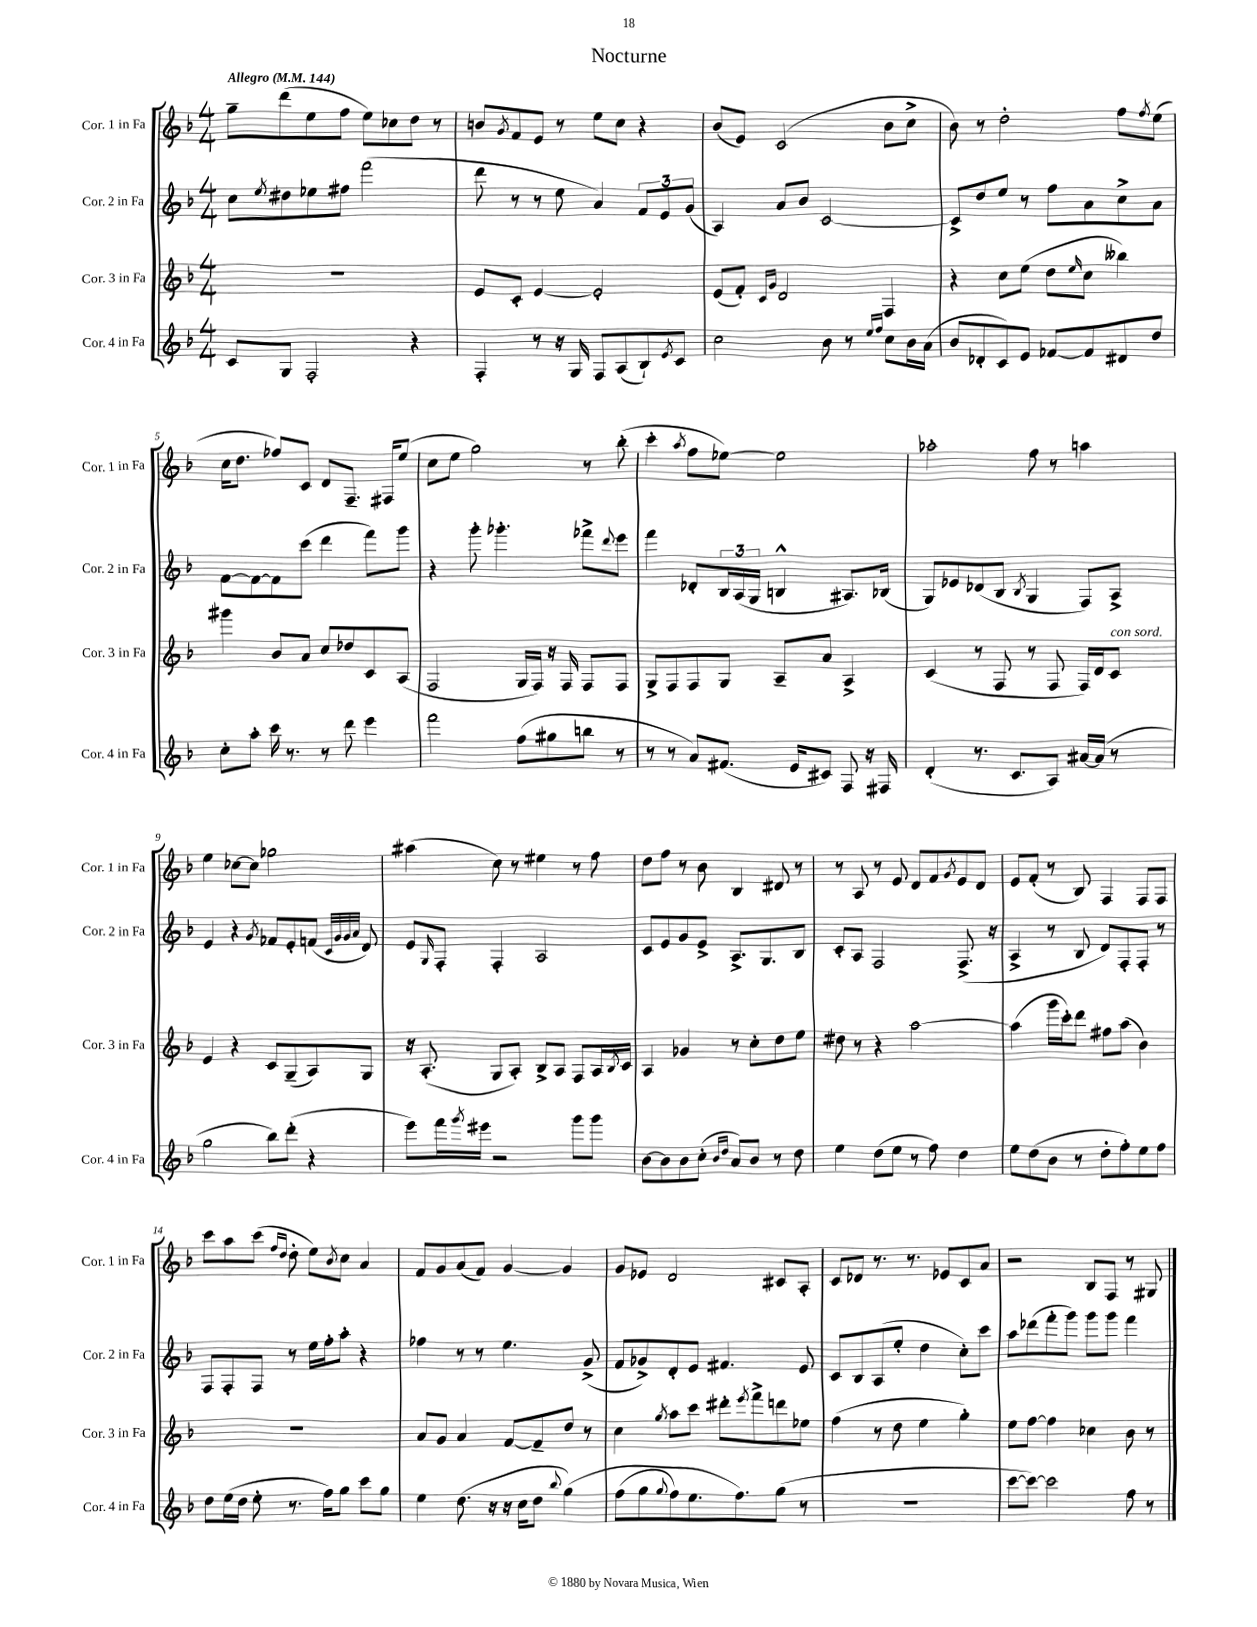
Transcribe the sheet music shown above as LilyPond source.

\header { title = "Nocturne" }
<<
\new StaffGroup <<
\new Staff = "s0" \with { instrumentName = "Cor. 1 in Fa" shortInstrumentName = "Cor. 1 in Fa" } {
    \clef treble \key f \major \numericTimeSignature \time 4/4 \tempo "Allegro" 4 = 144
    g''8-- d'''8( e''8 f''8 e''8) ces''8 d''8 r8 |
    b'8 \acciaccatura { g'8 } f'8 e'8 r8 e''8 c''8 r4 |
    bes'8( e'8) c'2( bes'8 c''8-> |
    bes'8) r8 d''2-. f''8 \acciaccatura { f''8 } e''8( |
    c''16 d''8. fes''8) c'8 d'8 f8.-- fis16 e''8( |
    c''8 e''8 g''2) r8 bes''8-.( |
    c'''4-. \acciaccatura { a''8 } f''8 ees''8~) ees''2 |
    aes''2-. f''8 r8 a''4 |
    e''4 ces''8~ ces''8 ges''2 |
    ais''4( c''8) r8 eis''4 r8 f''8 |
    d''8 f''8 r8 bes'8 bes4 dis'8 r8 |
    r8 a8 r8 e'8 d'8 f'8 \acciaccatura { g'8 } e'8 d'8 |
    e'8 f'8-.( r8 bes8) f4 f8 f8 |
    c'''8 a''8 c'''8( \grace { f''16 d''16 } d''8-. e''8) \acciaccatura { bes'8 } c''8 a'4 |
    f'8 g'8 a'8( f'8) g'4~ g'4 |
    g'8 ees'8 d'2 cis'8 a8-. |
    c'8 des'8 r8. r8. ees'8 c'8 a'8 |
    r2 bes8 f8 r8 gis8 \bar "|." |
}
\new Staff = "s1" \with { instrumentName = "Cor. 2 in Fa" shortInstrumentName = "Cor. 2 in Fa" } {
    \clef treble \key f \major \numericTimeSignature \time 4/4
    c''8 \acciaccatura { e''8 } dis''8 ees''8 fis''8 f'''2( |
    d'''8 r8 r8 e''8 a'4) \tuplet 3/2 { f'8 e'8 g'8( } |
    a4) a'8 bes'8 c'2~ |
    c'8-> d''8 e''8 r8 f''8 a'8 c''8-> a'8 |
    f'8~ f'8~ f'8 c'''8( d'''4 f'''8) g'''8 |
    r4 g'''8-. ges'''4.-. fes'''8-> \appoggiatura { d'''8 } e'''8 |
    f'''4 des'8-. \tuplet 3/2 { bes16 a16( g16 } b4-^ ais8.) bes16( |
    g8) ees'8 des'8( bes8 \acciaccatura { bes8 } g4 f8) a8-> |
    e'4 r4 \acciaccatura { g'8 } fes'8 e'8-. f'8( \grace { c'32 g'32 g'32 a'32 } d'8) |
    e'8 \grace { g16 } f8-. f4-. a2 |
    c'8 e'8 g'8 e'8-> a8.-> g8. bes8 |
    c'8-. a8 f2 f8.->( r16 |
    a4-> r8 bes8 d'8) f8-. f8-. r8 |
    f8 f8-. f8 r8 e''16 f''16-. a''8-. r4 |
    fes''4 r8 r8 e''4. g'8->( |
    f'8 ges'8->) d'8-. e'8 fis'4. e'8 |
    c'8 bes8 a8( e''8-. d''4 c''8-.) c'''8 |
    a''8 des'''8( f'''8-. g'''8) g'''8 g'''8 f'''4 \bar "|." |
}
\new Staff = "s2" \with { instrumentName = "Cor. 3 in Fa" shortInstrumentName = "Cor. 3 in Fa" } {
    \clef treble \key f \major \numericTimeSignature \time 4/4
    R1 |
    e'8 c'8-. e'4~ e'2-. |
    e'8( f'8-.) \grace { c'16 g'16 } d'2 f4 |
    r4 c''8 e''8( d''8 \grace { e''16 } c''8 beses''4) |
    gis'''4 bes'8 a'8 c''8 des''8 c'8 a8( |
    f2 g16 f16) r16 f16 f8 f8 |
    g8-> f8 f8 g8 a8-- a'8 a4-> |
    c'4( r8 f8 r8 f8 f16) d'16 c'8^\markup { \italic "con sord." } |
    e'4 r4 c'8 g8--( a8) g8 |
    r16 a8.-.( g8 a8-.) bes8-> a8 f8 a16 \acciaccatura { bes8 } c'16 |
    a4 ges'4 r8 c''8-. d''8 e''8 |
    dis''8 r8 r4 a''2~ |
    a''4( g'''16 c'''16-.) d'''8 fis''8 a''8( bes'4) |
    R1 |
    a'8 g'8 a'4 f'8~ f'8-- d''8 r8 |
    c''4 \acciaccatura { g''8 } a''8 c'''8 dis'''8-. \acciaccatura { e'''8 } f'''8-> d'''8 ees''8 |
    f''4( r8 d''8 e''4 g''4-.) |
    e''8 f''8~ f''4 ces''4 bes'8 r8 \bar "|." |
}
\new Staff = "s3" \with { instrumentName = "Cor. 4 in Fa" shortInstrumentName = "Cor. 4 in Fa" } {
    \clef treble \key f \major \numericTimeSignature \time 4/4
    c'8 g8 f2-. r4 |
    f4-. r8 r16 g16 f8 a8( bes8-!) \acciaccatura { e'8 } c'8 |
    c''2 bes'8 r8 \grace { e''16 f''16 } c''8 bes'16 a'16( |
    bes'8 des'8-. c'8) e'8 fes'8~ fes'8 dis'8 d''8 |
    c''8-. a''8-. c'''16 r8. r8 d'''8 e'''4 |
    f'''2 f''8( gis''8 b''8 r8 |
    r8 r8 a'8) fis'8.( e'16 cis'8) f8 r16 fis16 |
    d'4-.( r8. c'8. a8) ais'16~ ais'16( r8 |
    g''2 bes''8) d'''8-.( r4 |
    e'''8) f'''16 \acciaccatura { g'''8 } eis'''16 r2 g'''8 g'''8 |
    bes'8~ bes'8 bes'8 c''8-.( \grace { bes'16 d''16 } a'8) bes'8 r8 d''8 |
    e''4 d''8( e''8 r8 f''8) d''4 |
    e''8 d''8( bes'8 r8 d''8-. f''8-.) e''8 f''8 |
    d''8 e''16( d''16 e''8-. r8. f''16) g''8 c'''8 g''8 |
    e''4 d''8.( r16 r16 c''16 d''8 \appoggiatura { bes''8 } g''4)\( |
    f''8( g''8 \appoggiatura { g''8 } f''8) e''8. f''8.\) g''8( r8 |
    R1 |
    c'''8~ c'''8~) c'''2 f''8 r8 \bar "|." |
}
>>
>>
